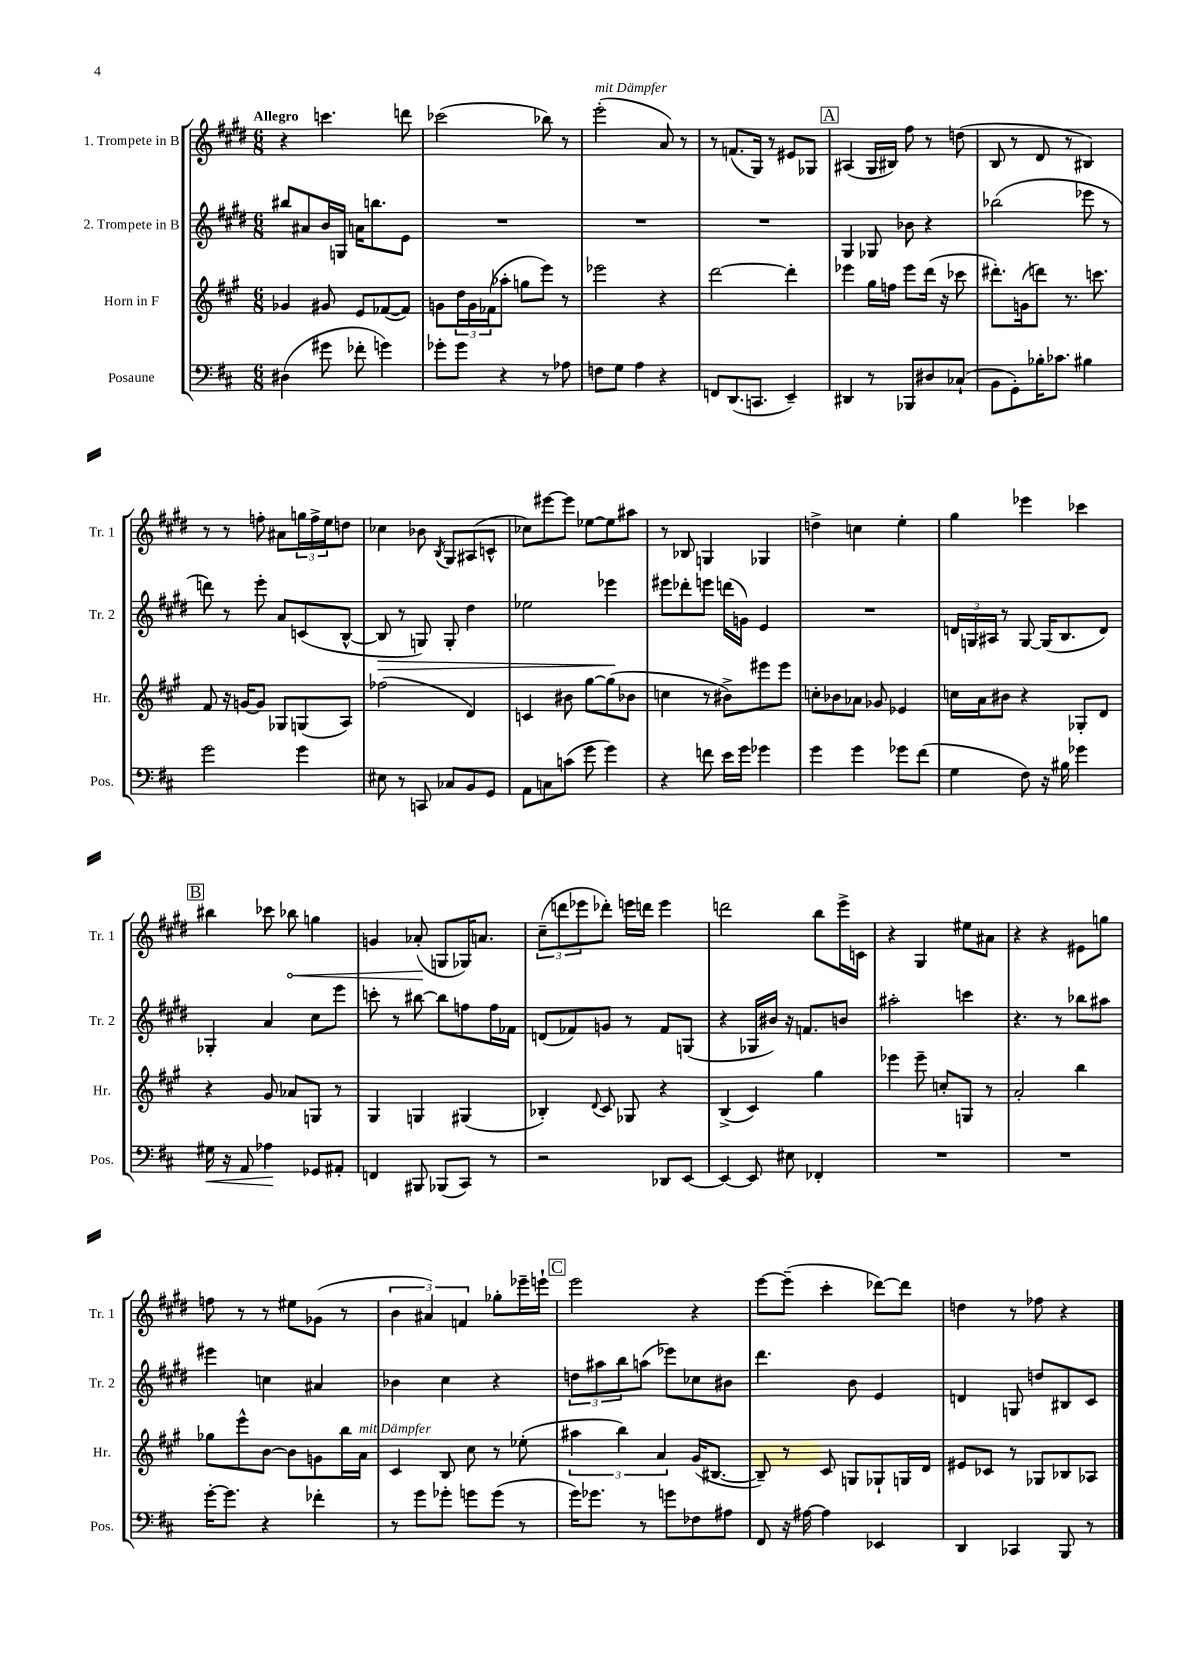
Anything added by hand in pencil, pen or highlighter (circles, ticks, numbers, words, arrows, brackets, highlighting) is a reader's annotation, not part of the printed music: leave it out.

**kern	**kern	**kern	**kern
*staff4	*staff3	*staff2	*staff1
*clefF4	*clefG2	*clefG2	*clefG2
*k[f#c#]	*k[f#c#g#]	*k[f#c#g#d#]	*k[f#c#g#d#]
*M6/8	*M6/8	*M6/8	*M6/8
(4D#\	4g-/	8bb#/L	4r
.	.	8a#/	.
8g#\	8g#/	16b/L	4.ccc\
.	.	16G/JJ	.
8f-'\	8e/L	16a\LK	.
.	.	8.bb\	.
4g\)	([8f-/	.	.
.	8f-/]J)	8e\J	8ddd\
=	=	=	=
8g-'\L	8g\L	2.r	(2ccc-\
8g-\J	24dd\L	.	.
.	24g\	.	.
.	(24f-\J	.	.
4r	8aa-'\J	.	.
.	8gg\L	.	.
8r	8eee\J)	.	8bb-\)
8A-\	8r	.	8r
=	=	=	=
8F\L	2eee-\	2.r	(2eee'\
8G\J	.	.	.
4A\	.	.	.
4r	4r	.	8a/)
.	.	.	8r
=	=	=	=
8FF/L	[2ddd\	2.r	8r
(8.DD/	.	.	(8.f/L
8.CC/J	.	.	16G#/Jk)
.	.	.	8r
4EE~/)	4ddd'\]	.	8e#/L
.	.	.	8G-/J
=	=	=	=
4DD#/	4eee-\	4G#/	(4A#/
8r	16gg#\LL	8G-/	16G#/LL
.	16ff\JJ	.	16B#/JJ)
8BBB-/L	8eee-\L	8b-\	8ff#\
8D#/	(16ddd\Jk	4r	8r
.	16r	.	.
(8C-`/J	8ccc-\	.	(8dd\
=	=	=	=
8BB\L	8.ddd#'\L)	(2bb-\	8B/
8GG'\)	.	.	8r
.	(16g\k	.	.
16B-'\K	8ddd\J)	.	8d#/
8.c-\J	.	.	.
.	8.r	.	8r
4B#\	.	8eee-\	4B#/)
.	8.ccc\	.	.
.	.	8r	.
=	=	=	=
2g\	8f#/	8ddd\)	8r
.	16r	8r	8r
.	[16g/LK	.	.
.	8g/]J	8eee'\	8ff'\
.	8G-/L	8a/L	8a#\L
4g\	(8G/	(8c/	24gg\L
.	.	.	24ff^\
.	.	.	24ee\J
.	8A/J)	[8B^^/J	8dd\J
=	=	=	=
8E#\	(2ff-\	8B/]	4cc-\
8r	.	8r	.
8CC/	.	8G/)	8b-\
.	.	.	8qB/
8C-/L	.	8G'/	8G#/L
8BB/	4d/)	4dd#\	(8A#/
8GG/J	.	.	8c^^/J
=	=	=	=
8AA\L	4c/	2ee-\	8cc-\L)
8C\	.	.	[8eee#\
(8c\J	8b#\	.	8eee#\]J
8g\	[8gg#\L	.	[8ee-\L
4g\)	(8gg#\]	4eee-\	8ee-\]
.	8b-\J	.	8aa#\J
=	=	=	=
4r	4cc\	8eee#\L	8r
.	.	8ddd-'\	8B-/
8f\	8r	8eee\J	4G/
16e\LL	8b#^\L)	(16ddd\LL	.
16g\JJ	.	16g\JJ)	.
4g-\	8eee#\	4e/	4G-/
.	8eee#\J	.	.
=	=	=	=
4g\	8cc'\L	2.r	4dd^\
.	8b-\	.	.
4g\	8a-\J	.	4cc\
.	8g-/	.	.
8g-\L	4e-/	.	4ee'\
(8f#\J	.	.	.
=	=	=	=
4G\	16cc\LL	24d/LL	4gg#\
.	.	24G/	.
.	16a\J	.	.
.	.	24A#/JJ	.
.	8b#\J	8r	.
8F#\)	4r	[8G/	4eee-\
16r	.	(16G/]LK	.
16B#\	.	8.B/	.
4g-\	8G-'/L	.	4ccc-\
.	8d/J	8d/J)	.
=	=	=	=
16G#\	4r	4G-'/	4bb#\
16r	.	.	.
8AA/	.	.	.
4A-\	8g#/	4a/	8ccc-\
.	8a-/L	.	8bb-\
8GG-/L	8G/J	8cc#\L	4gg\
8AA#'/J	8r	8eee\J	.
=	=	=	=
4FF/	4G#/	8ccc'\	4g/
.	.	8r	.
8BBB#/	4G/	[8bb#\	(8a-'/
(8BBB-/L	.	8bb#\]L	8G/L
8CC#/J)	(4G#/	8ff\	16G-/K)
.	.	.	8.a/J
8r	.	16ff\L	.
.	.	16f-\JJ	.
=	=	=	=
2r	4B-'/)	(8d/L	(12cc#~\L
.	.	.	12ddd\
.	.	8f-/)	.
.	.	.	12eee-\
.	8qqd/	.	.
.	8c#/	8g/J	8ddd-'\J)
.	8G-/	8r	16eee\LL
.	.	.	16ddd\JJ
8DD-/L	4r	8f-/L	4eee\
[8EE/J	.	(8G/J	.
=	=	=	=
4EE/_	(4B^/	4r	2ddd\
8EE/]	4c#/)	16G-/LL	.
.	.	16b#/JJ)	.
8E#\	.	16r	.
.	.	8.f/L	.
4FF-'/	4gg#\	.	8bb\L
.	.	8b/J	16eee^\L
.	.	.	16c\JJ
=	=	=	=
2.r	4eee-\	2aa#'\	4r
.	8eee-~\	.	4G#/
.	8cc'/L	.	.
.	8G/J	4ccc\	8ee#\L
.	8r	.	8a#\J
=	=	=	=
2.r	2a'/	4.r	4r
.	.	.	4r
.	.	8r	.
.	4bb\	8bb-\L	8e#\L
.	.	8aa#\J	8gg\J
=	=	=	=
[16g'\LK	8gg-\L	4eee#\	8ff\
8.g\]J	.	.	.
.	8eee^^\	.	8r
4r	[8b\J	4cc\	8r
.	8b\]L	.	8ee#\L
4f-'\	8g\	4a#/	(8g-\J
.	16bb\L	.	8r
.	16a\JJ	.	.
=	=	=	=
8r	4c#/	4b-\	6b\
8g\L	.	.	.
.	.	.	6a#/)
8g-'\J	8B/	4cc#\	.
.	.	.	6f/
8g\L	8cc#\	.	.
(8g\J	8r	4r	8gg-'\L
8r	(8ee-'\	.	16eee-~\L
.	.	.	16eee`\JJ
=	=	=	=
16g\LK)	6aa#\	12dd\L	2eee\
8.g-\J	.	.	.
.	.	12aa#\	.
.	6bb\)	12bb\	.
8r	.	(8aa\J	.
.	6a/	.	.
8g\L	.	8eee-\L)	.
8F-\	(16g#/LK	8cc-\	4r
.	[8.B#/J	.	.
8A#\J	.	8b#\J	.
=	=	=	=
8FF#/	8B#~/])	4.ddd#\	[8eee\L
16r	8r	.	(8eee~\]J
[16A#\	.	.	.
4A#\]	8c#/	.	4ccc#'\
.	8G/L	8b\	.
4EE-/	8G-`/	4e/	[8ddd-\L)
.	16G/L	.	8ddd-\]J
.	16d/JJ	.	.
=	=	=	=
4DD/	8e#/L	4d/	4dd\
.	8c-/J	.	.
4CC-/	8r	8G/	8r
.	8G-/L	8dd/L	8ff-\
8BBB/	8B-/	8B#/	4r
8r	8A-/J	8c#/J	.
==	==	==	==
*-	*-	*-	*-
